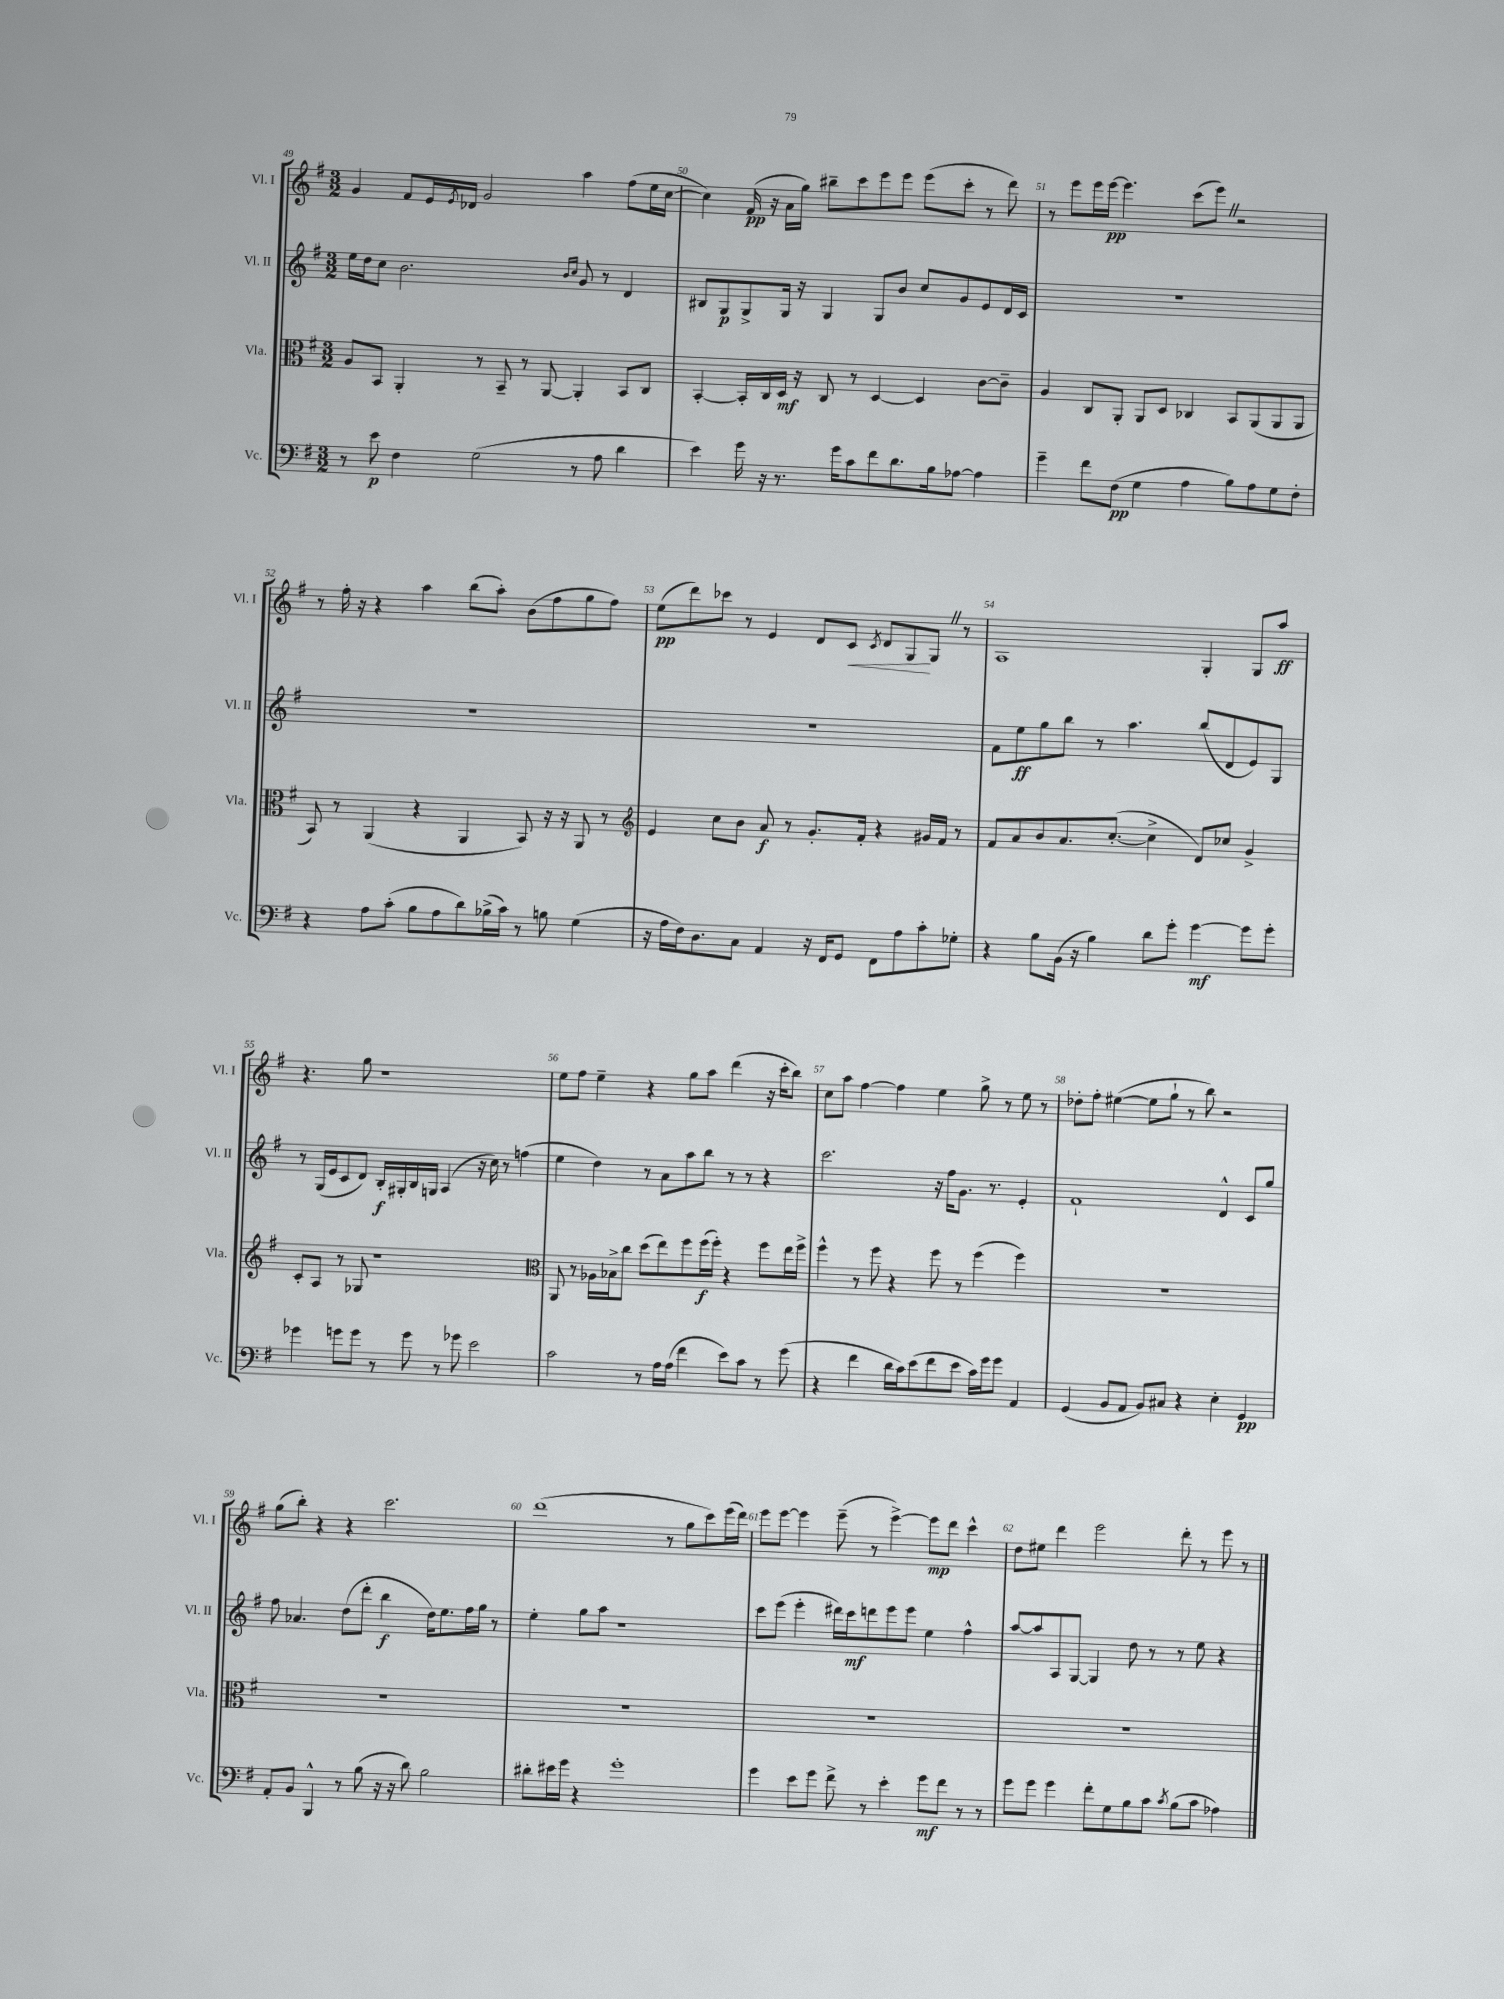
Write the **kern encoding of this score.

**kern	**kern	**kern	**kern
*staff4	*staff3	*staff2	*staff1
*clefF4	*clefC3	*clefG2	*clefG2
*k[f#]	*k[f#]	*k[f#]	*k[f#]
*M3/2	*M3/2	*M3/2	*M3/2
8r	8A	16ee	4g
.	.	16dd	.
8e	8BB	8cc	.
4F#	4AA'	2.b	8f#
.	.	.	16e
.	.	.	8qe
.	.	.	16d-
(2G	8r	.	2g
.	8BB~	.	.
.	8r	.	.
.	[8AA	.	.
.	.	16qqb	.
.	.	16qqcc	.
8r	4AA']	8g	4aa
8A	.	8r	.
4d	8BB	4d	(8ff#
.	8C	.	16ee
.	.	.	[16cc
=	=	=	=
4e)	[4BB'	8B#	4cc])
.	.	8G	.
16g	16BB']	8G^	(16f#
16r	16C	.	16r
8.r	16D	16G	16a
.	16r	16r	16gg)
.	8C	4G	8bb#~
16g	.	.	.
8c	8r	.	8ccc
8f#	[4D	8G	8eee
8.d	.	8b	8eee
.	4D]	8cc	(8eee
16B	.	.	.
[8A-	.	8g	8ccc'
4A-]	[8c	8e	8r
.	8c~]	16d	8ddd)
.	.	16c	.
=	=	=	=
4g~	4A	1.r	8r
.	.	.	8eee
8f#	8C	.	16eee
.	.	.	[16eee
(8F#	8AA'	.	4.eee]
4G	8AA	.	.
.	8D	.	.
4A	4C-	.	(8ccc
.	.	.	8eee)
8B)	8BB	.	2r
8A	(8AA	.	.
8G	8AA	.	.
8F#'	8AA	.	.
=	=	=	=
4r	8BB)	1.r	8r
.	8r	.	16ff#'
.	.	.	16r
8A	(4AA	.	4r
(8c'	.	.	.
8B	4r	.	4aa
8A	.	.	.
8d)	4AA	.	(8bb
(16B-^	.	.	8aa')
16c)	.	.	.
8r	8BB)	.	(8b
8B	16r	.	8ff#
.	16r	.	.
(4G	8AA	.	8gg
.	8r	.	8ff#)
=	=	=	=
*	*clefG2	*	*
16r	4e	1.r	(8ee
16A	.	.	.
16F#)	.	.	8ddd)
8.D	.	.	.
.	8cc	.	8ccc-
8C	8b	.	8r
4AA	8a	.	4e
.	8r	.	.
16r	8.g'	.	8d
16FF#	.	.	.
8GG	.	.	8c
.	16f#'	.	.
.	.	.	8qc
8FF#	4r	.	8d
8A	.	.	8G
8c'	16g#	.	8G
.	16f#	.	.
8G-'	8r	.	8r
=	=	=	=
4r	8f#	8f#	1A
.	8a	8ee	.
8B	8b	8gg	.
(16BB	8.a	8bb	.
16r	.	.	.
4B)	.	8r	.
.	([8.cc'	.	.
.	.	4.aa	.
8d	4cc^]	.	.
8g'	.	.	.
[4g	8d)	(8bb	4G'
.	8cc-	8d	.
8g]	4g^	8e)	8G
8g'	.	8G	8aa
=	=	=	=
4g-	8c'	8r	4.r
.	8A	(16G	.
.	.	16e	.
8g	8r	8c	.
8g	8G-	8d)	8gg
8r	1r	16B'	1r
.	.	16G#'	.
8g	.	16B	.
.	.	16G	.
8r	.	(4A	.
8g-	.	.	.
2e	.	16r	.
.	.	16cc)	.
.	.	8r	.
.	.	(4ff	.
=	=	=	=
*	*clefC3	*	*
2c	8AA	4ee	8ee
.	8r	.	8ff#
.	16A-	4dd)	4ee~
.	16B-^	.	.
.	8cc	.	.
8r	(8dd	8r	4r
16A	8ee)	8a	.
(16A	.	.	.
4f#	8ff#	8aa	8gg
.	(16ff#	8bb	8aa
.	16ff#')	.	.
8e)	4r	8r	(4ddd
8c	.	8r	.
8r	8ff#	4r	16r
.	.	.	16ccc'
(8g	16ee	.	8bb)
.	16ff#^	.	.
=	=	=	=
4r	4ff#^^	2.ccc	8cc
.	.	.	8aa
4f#	8r	.	[4ff#
.	8ff#	.	.
16d	4r	.	4ff#]
16c)	.	.	.
(8e	.	.	.
8f#	8ff#	16r	4ee
.	.	16ff#	.
8e	8r	8.g	.
16c)	(4ff#	.	8gg^
16g	.	8.r	.
8g	.	.	8r
4AA	4ff#)	4e'	8ee
.	.	.	8r
=	=	=	=
(4GG	1.r	1f#`	8dd-'
.	.	.	8ff#'
8BB	.	.	([4ee#
8AA	.	.	.
8BB)	.	.	8ee#]
8C#	.	.	8gg`
4r	.	.	8r
.	.	.	8bb)
4E'	.	4d^^	2r
4GG	.	8c	.
.	.	8gg	.
=	=	=	=
8AA'	1.r	8ff#	(8gg
8BB	.	4.a-	8bb')
4BBB^^	.	.	4r
8r	.	(8dd	4r
(8B	.	8ddd'	.
16r	.	4bb	2.ccc
16r	.	.	.
8d)	.	.	.
2B	.	16dd)	.
.	.	8.ee	.
.	.	16ff#	.
.	.	16gg	.
.	.	8r	.
=	=	=	=
8d#'	1.r	4ee'	(1ddd
16e#	.	.	.
16g	.	.	.
4r	.	8gg	.
.	.	8aa	.
1g'	.	1r	.
.	.	.	8r
.	.	.	8gg
.	.	.	8ccc)
.	.	.	(16eee
.	.	.	16ddd)
=	=	=	=
4g	1.r	8ccc	8eee
.	.	(8eee	[8eee
8e	.	4eee'	4eee]
8g	.	.	.
8f#^	.	16ddd#)	(8eee~
.	.	16ccc	.
8r	.	8ddd	8r
4e'	.	8eee	[4eee^)
.	.	8eee	.
8g	.	4ee	8eee]
8f#	.	.	8ddd
8r	.	4ff#^^	4ccc^^
8r	.	.	.
=	=	=	=
8g	1.r	[8aa	8dd
8g	.	8aa]	8ee#
4g	.	8A	4ddd
.	.	[8G	.
8f#'	.	4G]	2eee
8G	.	.	.
8B	.	8dd	.
8c	.	8r	.
8qc	.	.	.
(8B	.	8r	8ddd'
8c	.	8ee	8r
4A-)	.	4r	8eee
.	.	.	8r
==	==	==	==
*-	*-	*-	*-
